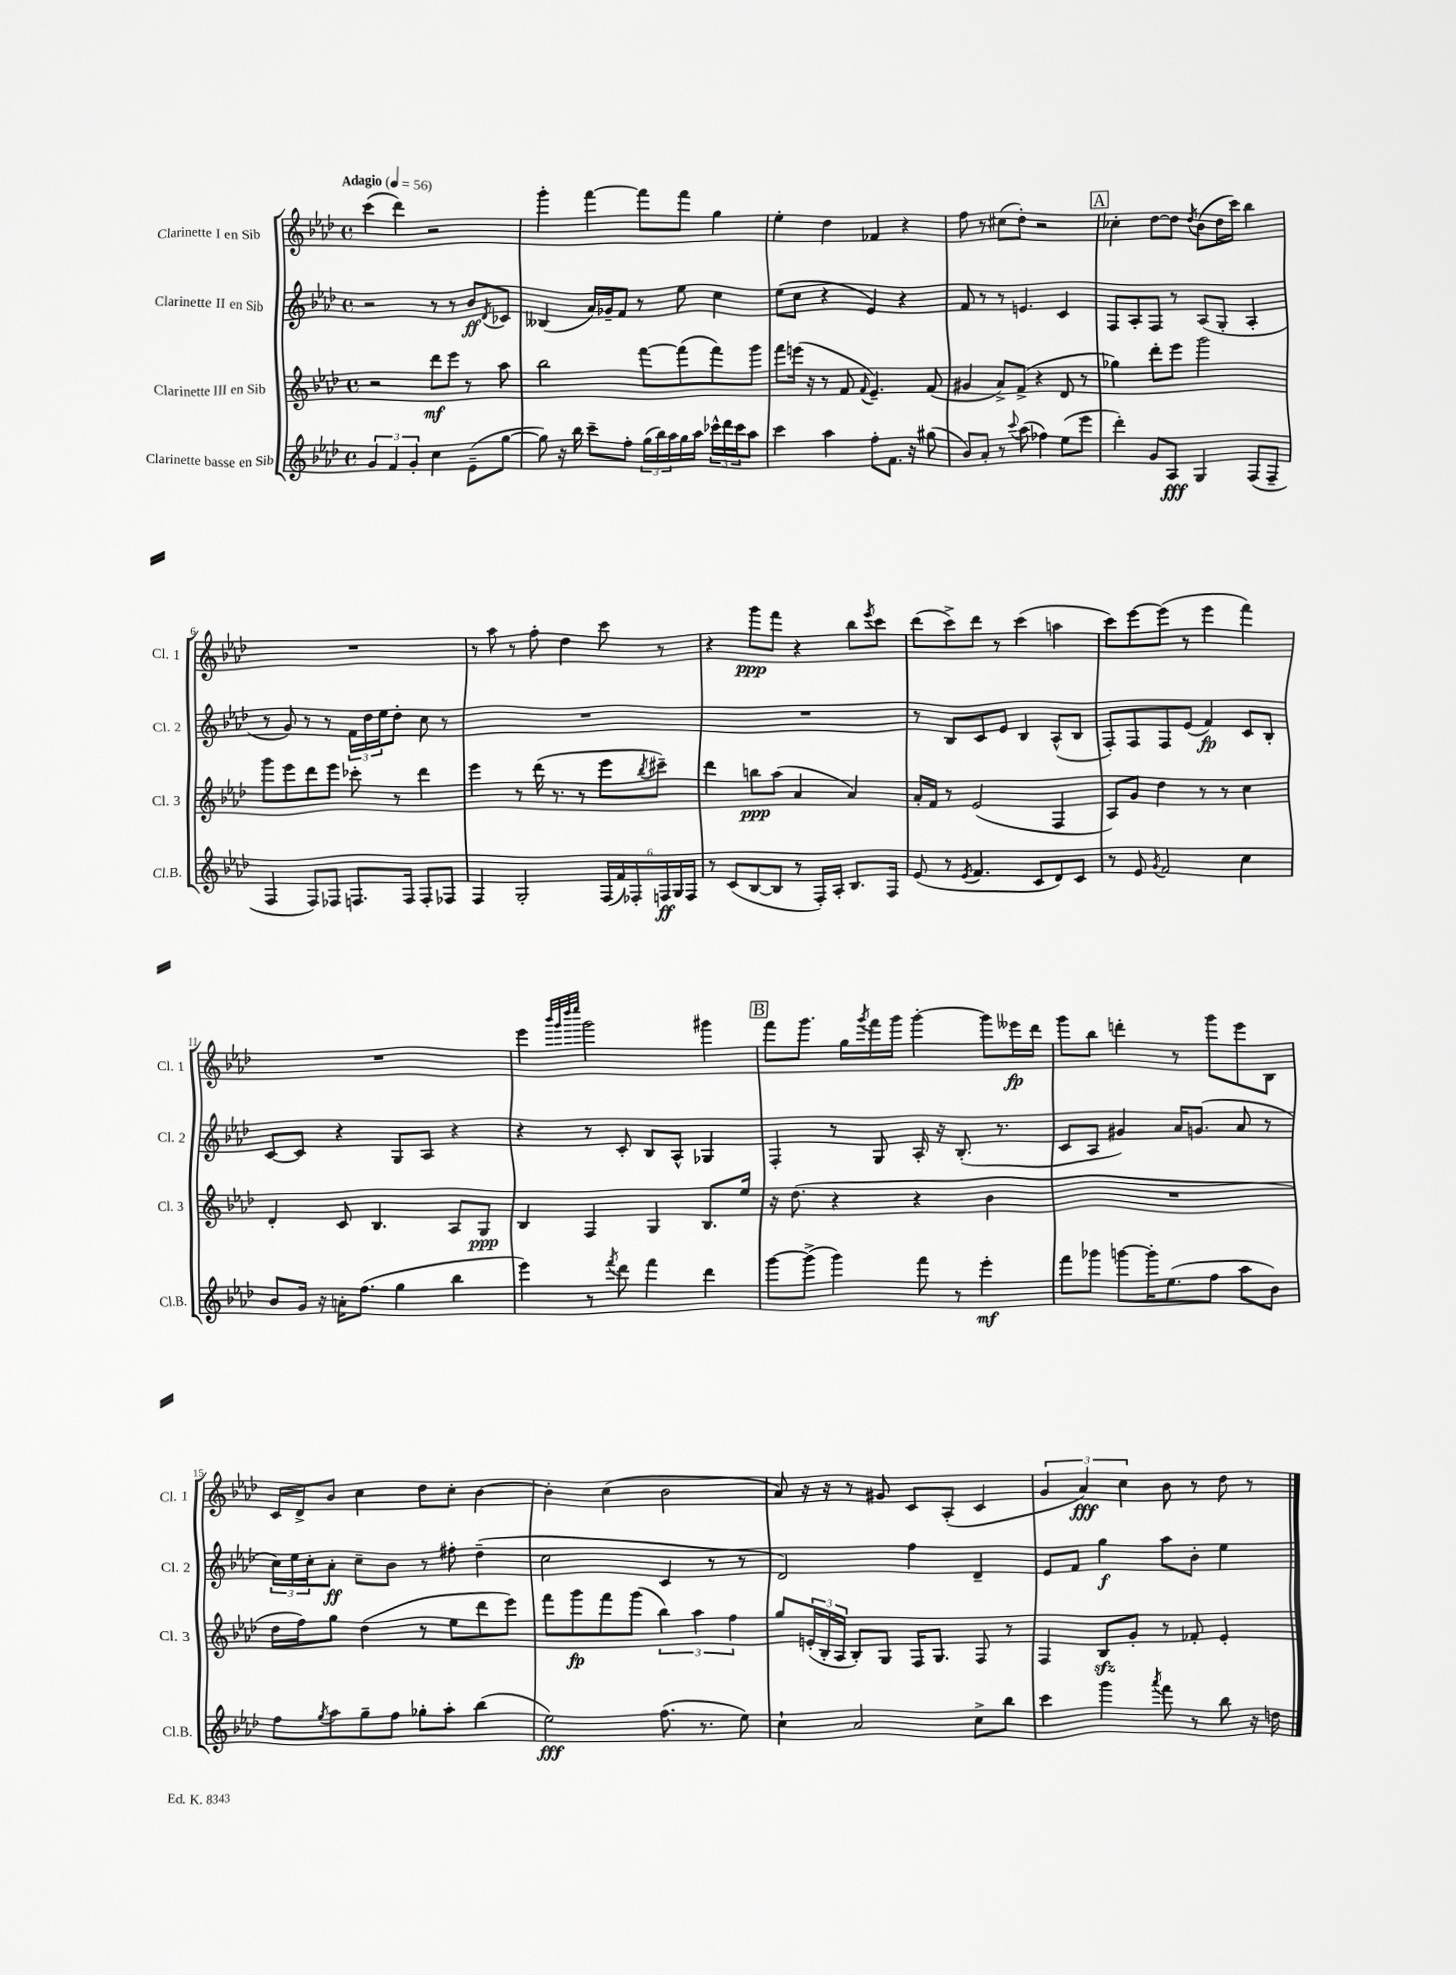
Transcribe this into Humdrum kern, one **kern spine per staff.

**kern	**dynam	**kern	**dynam	**kern	**dynam	**kern	**dynam
*part4	*part4	*part3	*part3	*part2	*part2	*part1	*part1
*staff4	*staff4	*staff3	*staff3	*staff2	*staff2	*staff1	*staff1
*I"Clarinette basse en Sib	*	*I"Clarinette III en Sib	*	*I"Clarinette II en Sib	*	*I"Clarinette I en Sib	*
*I'Cl.B.	*	*I'Cl. 3	*	*I'Cl. 2	*	*I'Cl. 1	*
*clefG2	*	*clefG2	*	*clefG2	*	*clefG2	*
*k[b-e-a-d-]	*	*k[b-e-a-d-]	*	*k[b-e-a-d-]	*	*k[b-e-a-d-]	*
*M4/4	*	*M4/4	*	*M4/4	*	*M4/4	*
*met(c)	*	*met(c)	*	*met(c)	*	*met(c)	*
*MM56	*	*MM56	*	*MM56	*	*MM56	*
=1	=1	=1	=1	=1	=1	=1	=1
!	!	!	!	!	!	!LO:TX:a:B:t=Adagio	!
6g/	.	2r	.	2r	.	(4ccc\	.
6f/	.	.	.	.	.	.	.
.	.	.	.	.	.	4ddd-\)	.
6g'/	.	.	.	.	.	.	.
4cc\	.	8ddd-\L	mf	8r	.	2r	.
.	.	8eee-\J	.	8r	.	.	.
(8e-~\L	.	8r	.	8b-/L	ff	.	.
.	.	.	.	8qd-/	.	.	.
[8gg\J	.	8aa-\	.	8c-X/J	.	.	.
=2	=2	=2	=2	=2	=2	=2	=2
8gg\])	.	2bb-\	.	(4B--X/	.	4ggg'\	.
16r	.	.	.	.	.	.	.
16bb-\	.	.	.	.	.	.	.
8ccc~\L	.	.	.	16a-/LL)	.	[4fff\	.
.	.	.	.	16g-X~/J	.	.	.
8ff'\J	.	.	.	8f/J	.	.	.
(24gg\LL	.	[8fff\L	.	8r	.	8fff\L]	.
24bb-\)	.	.	.	.	.	.	.
24aa-\	.	.	.	.	.	.	.
16gg\	.	(8fff\]	.	8ee-\	.	8fff\J	.
16aa-\JJ	.	.	.	.	.	.	.
24ccc-X^^\LL	.	8fff\)	.	4cc\	.	4gg\	.
24ddd-\	.	.	.	.	.	.	.
24ccc-\J	.	.	.	.	.	.	.
8aa-\J	.	8ggg\J	.	.	.	.	.
=3	=3	=3	=3	=3	=3	=3	=3
4ccc\	.	8fff\L	.	(8ee-\L	.	4ee-'\	.
.	.	(16eeen\Jk	.	8cc\J	.	.	.
.	.	16r	.	.	.	.	.
4aa-\	.	8r	.	4r	.	4dd-\	.
.	.	8f/	.	.	.	.	.
.	.	8qqf/	.	.	.	.	.
8ff'\L	.	4.e-~/)	.	4e-/)	.	4f-X/	.
8.f\J	.	.	.	.	.	.	.
.	.	.	.	4r	.	4r	.
16r	.	.	.	.	.	.	.
(8gg#X\	.	(8f/	.	.	.	.	.
=4	=4	=4	=4	=4	=4	=4	=4
8b-/L)	.	4g#X/	.	8f/	.	8ff\	.
8a-'/J	.	.	.	8r	.	8r	.
8r	.	8a-^/L)	.	8r	.	(8cc#X\L	.
8qqccc/	.	.	.	.	.	.	.
(8aa-\	.	(8f^/J	.	4.en/	.	8dd-'\J)	.
4ff-X\)	.	4r	.	.	.	2r	.
(8ee-\L	.	8d-/	.	4c/	.	.	.
8eee-\J	.	8r	.	.	.	.	.
!!LO:REH:place=s1:t=A
=5	=5	=5	=5	=5	=5	=5	=5
4ddd-'\)	.	4gg-X\)	.	8F/L	.	4cc-X'\	.
.	.	.	.	8A-'/	.	.	.
8g/L	.	8ddd-'\L	.	8F/J	.	[8dd-\L	.
8A-/J	fff	8eee-\J	.	8r	.	8dd-\J]	.
.	.	.	.	.	.	8qdd-/	.
4G/	.	2ggg\	.	(8A-/L	.	(8b-\L	.
.	.	.	.	8G'/J	.	16dd-\L	.
.	.	.	.	.	.	16ccc\JJ)	.
(8F/L	.	.	.	4A-'/	.	4bb-\	.
8F~/J	.	.	.	.	.	.	.
!!LO:LB:g=z
=6	=6	=6	=6	=6	=6	=6	=6
4F/	.	8ggg\L	.	8r	.	1r	.
.	.	8eee-\	.	8g/)	.	.	.
8F/L)	.	8ddd-\	.	8r	.	.	.
8F-X/J	.	8eee-\J	.	8r	.	.	.
8.Fn/L	.	8ccc-X'\	.	24f\LL	.	.	.
.	.	.	.	24dd-\	.	.	.
.	.	.	.	24ee-\J	.	.	.
.	.	8r	.	8dd-'\J	.	.	.
16F/Jk	.	.	.	.	.	.	.
8F'/L	.	4ddd-\	.	8cc\	.	.	.
8F-X/J	.	.	.	8r	.	.	.
=7	=7	=7	=7	=7	=7	=7	=7
4F/	.	4eee-\	.	1r	.	8r	.
.	.	.	.	.	.	8aa-\	.
2G'/	.	8r	.	.	.	8r	.
.	.	(16ddd-\	.	.	.	8ff'\	.
.	.	8.r	.	.	.	.	.
.	.	.	.	.	.	4dd-\	.
.	.	8r	.	.	.	.	.
(24F/LL	.	8eee-\L	.	.	.	8ccc\	.
24f/)	.	.	.	.	.	.	.
24F-X'/	.	.	.	.	.	.	.
.	.	8qbb-/	.	.	.	.	.
24Fn/	ff	8ccc#X~\J)	.	.	.	8r	.
24G/	.	.	.	.	.	.	.
24F/JJ	.	.	.	.	.	.	.
=8	=8	=8	=8	=8	=8	=8	=8
8r	.	4ddd-\	.	1r	.	4r	.
(8c/L	.	.	.	.	.	.	.
[8B-/	.	8bbn\L	ppp	.	.	8ggg\L	ppp
8B-/J]	.	(8aa-\J	.	.	.	8fff\J	.
8r	.	4a-/	.	.	.	4r	.
16F'/LL)	.	.	.	.	.	.	.
16A-'/JJ	.	.	.	.	.	.	.
8.B-/L	.	4a-/)	.	.	.	8bb-\L	.
.	.	.	.	.	.	8qeee-/	.
.	.	.	.	.	.	8ccc\J	.
16F/Jk	.	.	.	.	.	.	.
=9	=9	=9	=9	=9	=9	=9	=9
(8e-/	.	16a-'/LL	.	8r	.	(8ddd-\L	.
.	.	16f/JJ	.	.	.	.	.
8r	.	8r	.	8B-/L	.	8ccc^\)	.
8qe-/	.	.	.	.	.	.	.
4.f/	.	(2e-/	.	8c/	.	8ddd-\J	.
.	.	.	.	8e-/J	.	8r	.
.	.	.	.	4B-/	.	(4ccc\	.
8c/L	.	.	.	.	.	.	.
8d-/)	.	4F/	.	(8A-^^/L	.	4aan\	.
8c/J	.	.	.	8B-/J	.	.	.
=10	=10	=10	=10	=10	=10	=10	=10
8r	.	8A-/L)	.	8F'/L)	.	8ccc\L)	.
8e-/	.	8g/J	.	8F/	.	[8eee-\	.
8qg/	.	.	.	.	.	.	.
2f/	.	4dd-\	.	8F/	.	(8eee-\J]	.
.	.	.	.	(8e-/J	.	8r	.
.	.	8r	.	4f/)	fp	4eee-\	.
.	.	8r	.	.	.	.	.
4cc\	.	4cc\	.	8c/L	.	4fff\)	.
.	.	.	.	8B-'/J	.	.	.
!!LO:LB:g=z
=11	=11	=11	=11	=11	=11	=11	=11
8b-/L	.	4d-'/	.	[8c/L	.	1r	.
16g/Jk	.	.	.	8c/J]	.	.	.
16r	.	.	.	.	.	.	.
16an'\KL	.	8c/	.	4r	.	.	.
(8.ff\J	.	.	.	.	.	.	.
.	.	4.B-/	.	.	.	.	.
4gg\	.	.	.	8G/L	.	.	.
.	.	.	.	8A-/J	.	.	.
4bb-\	.	8A-/L	.	4r	.	.	.
.	.	8G/J	ppp	.	.	.	.
=12	=12	=12	=12	=12	=12	=12	=12
4eee-\)	.	4B-/	.	4r	.	4eee-\	.
.	.	.	.	.	.	32qqbbb-/LLL	.
.	.	.	.	.	.	32qqggg/	.
.	.	.	.	.	.	32qqdddd-/	.
.	.	.	.	.	.	32qqeeee-/JJJ	.
8r	.	4F/	.	8r	.	2ggg\	.
8qfff/	.	.	.	.	.	.	.
8ddd-\	.	.	.	8c'/	.	.	.
4fff\	.	4G/	.	8B-/L	.	.	.
.	.	.	.	8A-^^/J	.	.	.
4ddd-\	.	8.B-/L	.	4G-X/	.	4ggg#X\	.
.	.	16ee-/Jk	.	.	.	.	.
!!LO:REH:place=s1:t=B
=13	=13	=13	=13	=13	=13	=13	=13
[8ggg\L	.	16r	.	4F'/	.	8fff\L	.
.	.	(8.dd-\	.	.	.	.	.
(8ggg^\J]	.	.	.	.	.	8.ggg\J	.
4ggg\)	.	4r	.	8r	.	.	.
.	.	.	.	.	.	16gg\LL	.
.	.	.	.	.	.	8qggg/	.
.	.	.	.	8G/	.	16fff\	.
.	.	.	.	.	.	16ggg\JJ	.
8fff\	.	4r	.	16A-'/	.	[4ggg'\	.
.	.	.	.	16r	.	.	.
8r	.	.	.	(8.B-'/	.	.	.
4eee-'\	mf	4b-\	.	.	.	8ggg\L]	.
.	.	.	.	8.r	.	.	.
.	.	.	.	.	.	16eee--X\L	fp
.	.	.	.	.	.	16ddd-\JJ	.
=14	=14	=14	=14	=14	=14	=14	=14
8fff\L	.	1r	.	8c/L	.	8ggg\L	.
8ggg-X\J	.	.	.	8A-/J	.	8bb-\J	.
[8gggn\L	.	.	.	4g#X/)	.	4dddn'\	.
16ggg'\K]	.	.	.	.	.	.	.
(8.ee-\	.	.	.	.	.	.	.
.	.	.	.	16a-/KL	.	8r	.
.	.	.	.	(8.gn/J	.	.	.
8ff\J	.	.	.	.	.	8ggg\L	.
8aa-\L	.	.	.	8a-/	.	8eee-\	.
8b-\J)	.	.	.	8r	.	8B-\J	.
!!LO:LB:g=z
=15	=15	=15	=15	=15	=15	=15	=15
8ff\L	.	16dd-\LL	.	24cc\LL)	.	16c/LL	.
.	.	.	.	24ee-\	.	.	.
.	.	16ff\J)	.	.	.	16d-^/J	.
.	.	.	.	24cc'\J	.	.	.
8qgg/	.	.	.	.	.	.	.
8aa-\	.	8gg\J	.	8a-'\J	ff	8b-/J	.
8gg~\	.	(4dd-\	.	8cc~\L	.	4cc\	.
8ff\J	.	.	.	8b-\J	.	.	.
8gg-X'\L	.	8r	.	8r	.	8dd-\L	.
8aa-'\J	.	8ee-\L	.	8ff#X'\	.	8cc'\J	.
(4bb-\	.	8ddd-\	.	(4dd-~\	.	[4b-\	.
.	.	8eee-\J)	.	.	.	.	.
=16	=16	=16	=16	=16	=16	=16	=16
2ee-\)	fff	8fff\L	.	2cc\	.	4b-'\]	.
.	.	8ggg\	fp	.	.	.	.
.	.	8fff\	.	.	.	(4cc\	.
.	.	(8ggg\J	.	.	.	.	.
(8.ff\	.	6bb-\)	.	4c/	.	2b-\	.
.	.	6aa-\	.	.	.	.	.
8.r	.	.	.	.	.	.	.
.	.	.	.	8r	.	.	.
.	.	6ff\	.	.	.	.	.
8ee-\)	.	.	.	8r	.	.	.
=17	=17	=17	=17	=17	=17	=17	=17
4cc`\	.	8gg/L	.	2d-/)	.	8a-/)	.
.	.	(24en'/L	.	.	.	16r	.
.	.	24B-'/	.	.	.	.	.
.	.	.	.	.	.	16r	.
.	.	24A-/JJ	.	.	.	.	.
2a-/	.	8B-'/L)	.	.	.	8r	.
.	.	8G/J	.	.	.	8g#X/	.
.	.	16F/KL	.	4ff\	.	8c/L	.
.	.	8.G/J	.	.	.	.	.
.	.	.	.	.	.	(8A-'/J	.
8cc^\L	.	8F/	.	4d-~/	.	4c/	.
8bb-\J	.	8r	.	.	.	.	.
=18	=18	=18	=18	=18	=18	=18	=18
4ccc\	.	4F/	.	8e-/L	.	6g/	.
.	.	.	.	8f/J	.	.	.
.	.	.	.	.	.	6a-/)	fff
4ggg\	.	8B-zz/L	.	4gg\	f	.	.
.	.	.	.	.	.	6cc\	.
.	.	8g'/J	.	.	.	.	.
8qaaa-/	.	.	.	.	.	.	.
8fff\	.	8r	.	8aa-\L	.	8b-\	.
8r	.	8f-X'/	.	8b-'\J	.	8r	.
8bb-\	.	4e-'/	.	4ee-\	.	8dd-\	.
16r	.	.	.	.	.	8r	.
16ddn\	.	.	.	.	.	.	.
==	==	==	==	==	==	==	==
*-	*-	*-	*-	*-	*-	*-	*-
